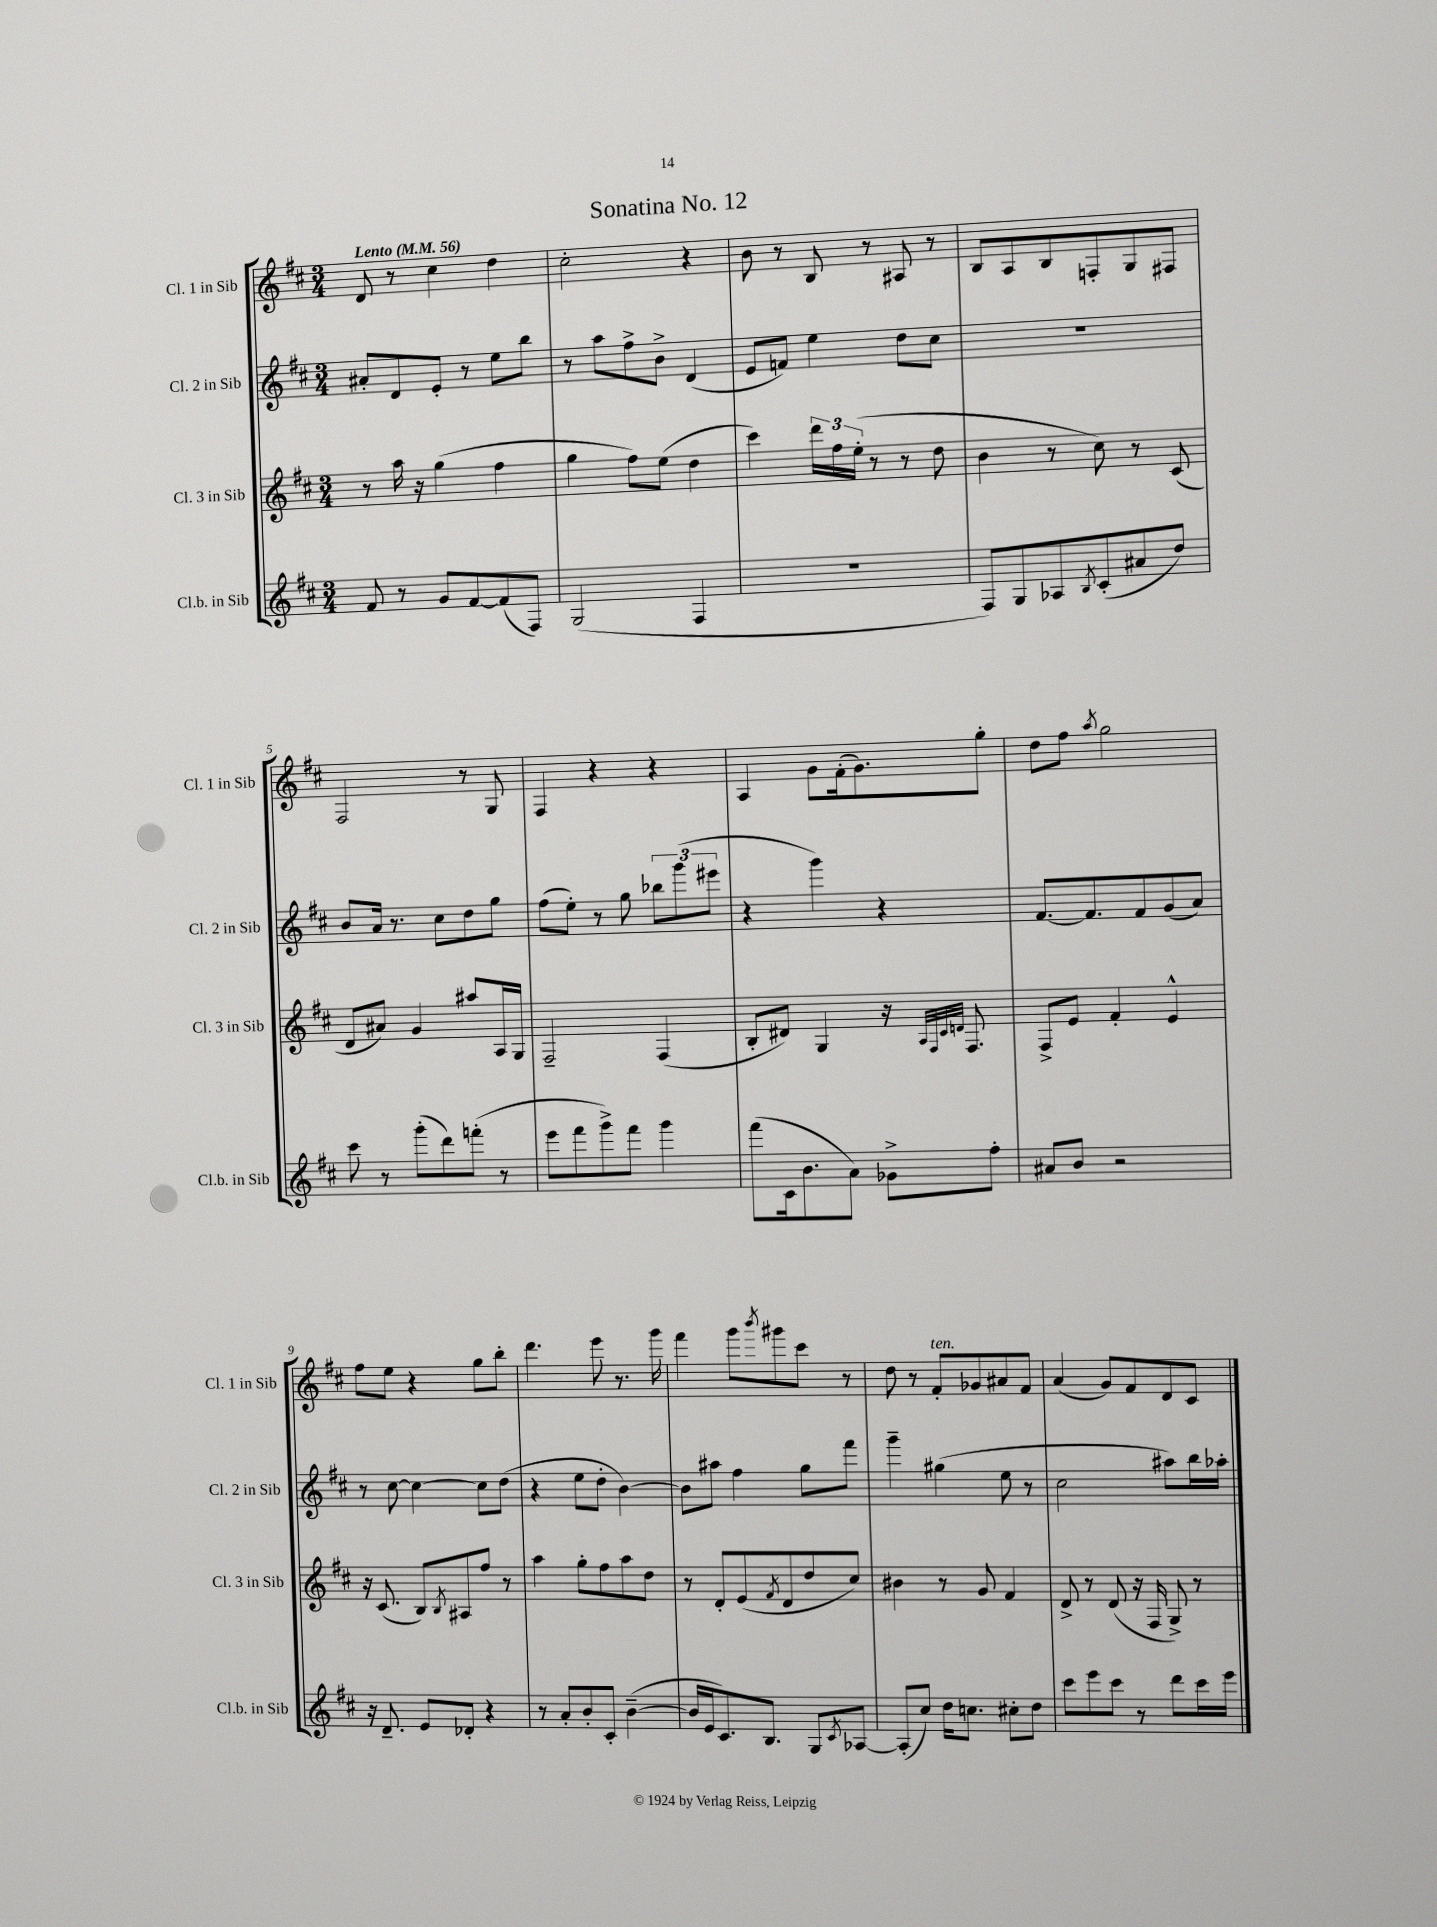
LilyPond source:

\header { title = "Sonatina No. 12" }
<<
\new StaffGroup <<
\new Staff = "s0" \with { instrumentName = "Cl. 1 in Sib" shortInstrumentName = "Cl. 1 in Sib" } {
    \clef treble \key d \major \numericTimeSignature \time 3/4 \tempo "Lento" 4 = 56
    d'8 r8 cis''4 d''4 |
    cis''2-. r4 |
    b'8 r8 b8 r8 ais8 r8 |
    b8 a8 b8 f8-. g8 fis8 |
    fis2 r8 g8 |
    fis4 r4 r4 |
    a4 g'8 fis'16-.( g'8.) g''8-. |
    d''8 fis''8 \acciaccatura { a''8 } g''2 |
    fis''8 e''8 r4 g''8 b''8-. |
    d'''4. e'''8 r8. g'''16 |
    fis'''4 g'''8 \acciaccatura { b'''8 } gis'''8 cis'''8 r8 |
    d''8 r8 fis'8-.^\markup { \italic "ten." } ges'8 ais'8 fis'8 |
    a'4( g'8) fis'8 d'8 cis'8 \bar "|." |
}
\new Staff = "s1" \with { instrumentName = "Cl. 2 in Sib" shortInstrumentName = "Cl. 2 in Sib" } {
    \clef treble \key d \major \numericTimeSignature \time 3/4
    ais'8-. d'8 e'8-. r8 e''8 b''8 |
    r8 a''8 fis''8-> b'8-> d'4( |
    e'8 f'8) e''4 d''8 cis''8 |
    R2. |
    b'8 a'16 r8. cis''8 d''8 g''8 |
    fis''8( e''8-.) r8 g''8 \tuplet 3/2 { bes''8 g'''8( eis'''8 } |
    r4 g'''4) r4 |
    fis'8.~ fis'8. fis'8 g'8( a'8) |
    r8 cis''8~ cis''4~ cis''8 d''8( |
    r4 e''8 d''8-. b'4~) |
    b'8 ais''8 fis''4 g''8 fis'''8 |
    g'''4-- gis''4( e''8 r8 |
    cis''2 ais''8) b''16 aes''16-. \bar "|." |
}
\new Staff = "s2" \with { instrumentName = "Cl. 3 in Sib" shortInstrumentName = "Cl. 3 in Sib" } {
    \clef treble \key d \major \numericTimeSignature \time 3/4
    r8 a''16 r16 g''4( fis''4 |
    g''4 fis''8) e''8( d''4 |
    cis'''4) \tuplet 3/2 { d'''16 fis''16 e''16-.( } r8 r8 d''8 |
    b'4 r8 cis''8) r8 cis'8( |
    d'8 ais'8) g'4 ais''8 a16 g16 |
    fis2-- fis4( |
    b8-. dis'8) g4 r16 \grace { a32 fis32 cis'32 d'32 } fis8. |
    fis8-> e'8 fis'4-. e'4-^ |
    r16 cis'8.( b8) \acciaccatura { b8 } ais8 fis''8 r8 |
    a''4 g''8-. fis''8 a''8 d''8 |
    r8 d'8-. e'8( \acciaccatura { fis'8 } d'8 d''8 cis''8) |
    bis'4 r8 g'8 fis'4 |
    d'8-> r8 d'8( r16 fis16 g8->) r8 \bar "|." |
}
\new Staff = "s3" \with { instrumentName = "Cl.b. in Sib" shortInstrumentName = "Cl.b. in Sib" } {
    \clef treble \key d \major \numericTimeSignature \time 3/4
    fis'8 r8 g'8 fis'8~ fis'8( fis8) |
    g2( fis4 |
    R2. |
    fis8) g8 aes8 \acciaccatura { b8 } cis'8-.( ais'8 d''8) |
    cis'''8 r8 g'''8-.( d'''8) f'''8-.( r8 |
    e'''8 fis'''8 g'''8->) fis'''8 g'''4 |
    fis'''8( cis'16 b'8. a'8) ges'8-> fis''8-. |
    ais'8 b'8 r2 |
    r16 d'8.-- e'8 des'8-. r4 |
    r8 a'8-. b'8-. cis'8-. b'4~--( |
    b'16 e'16 cis'8.) b8. g8 \acciaccatura { cis'8 } aes8~ |
    aes8-.( cis''8) d''16 c''8. cis''8-. d''8 |
    cis'''8 e'''8 cis'''8 r8 d'''8 cis'''16 e'''16 \bar "|." |
}
>>
>>
